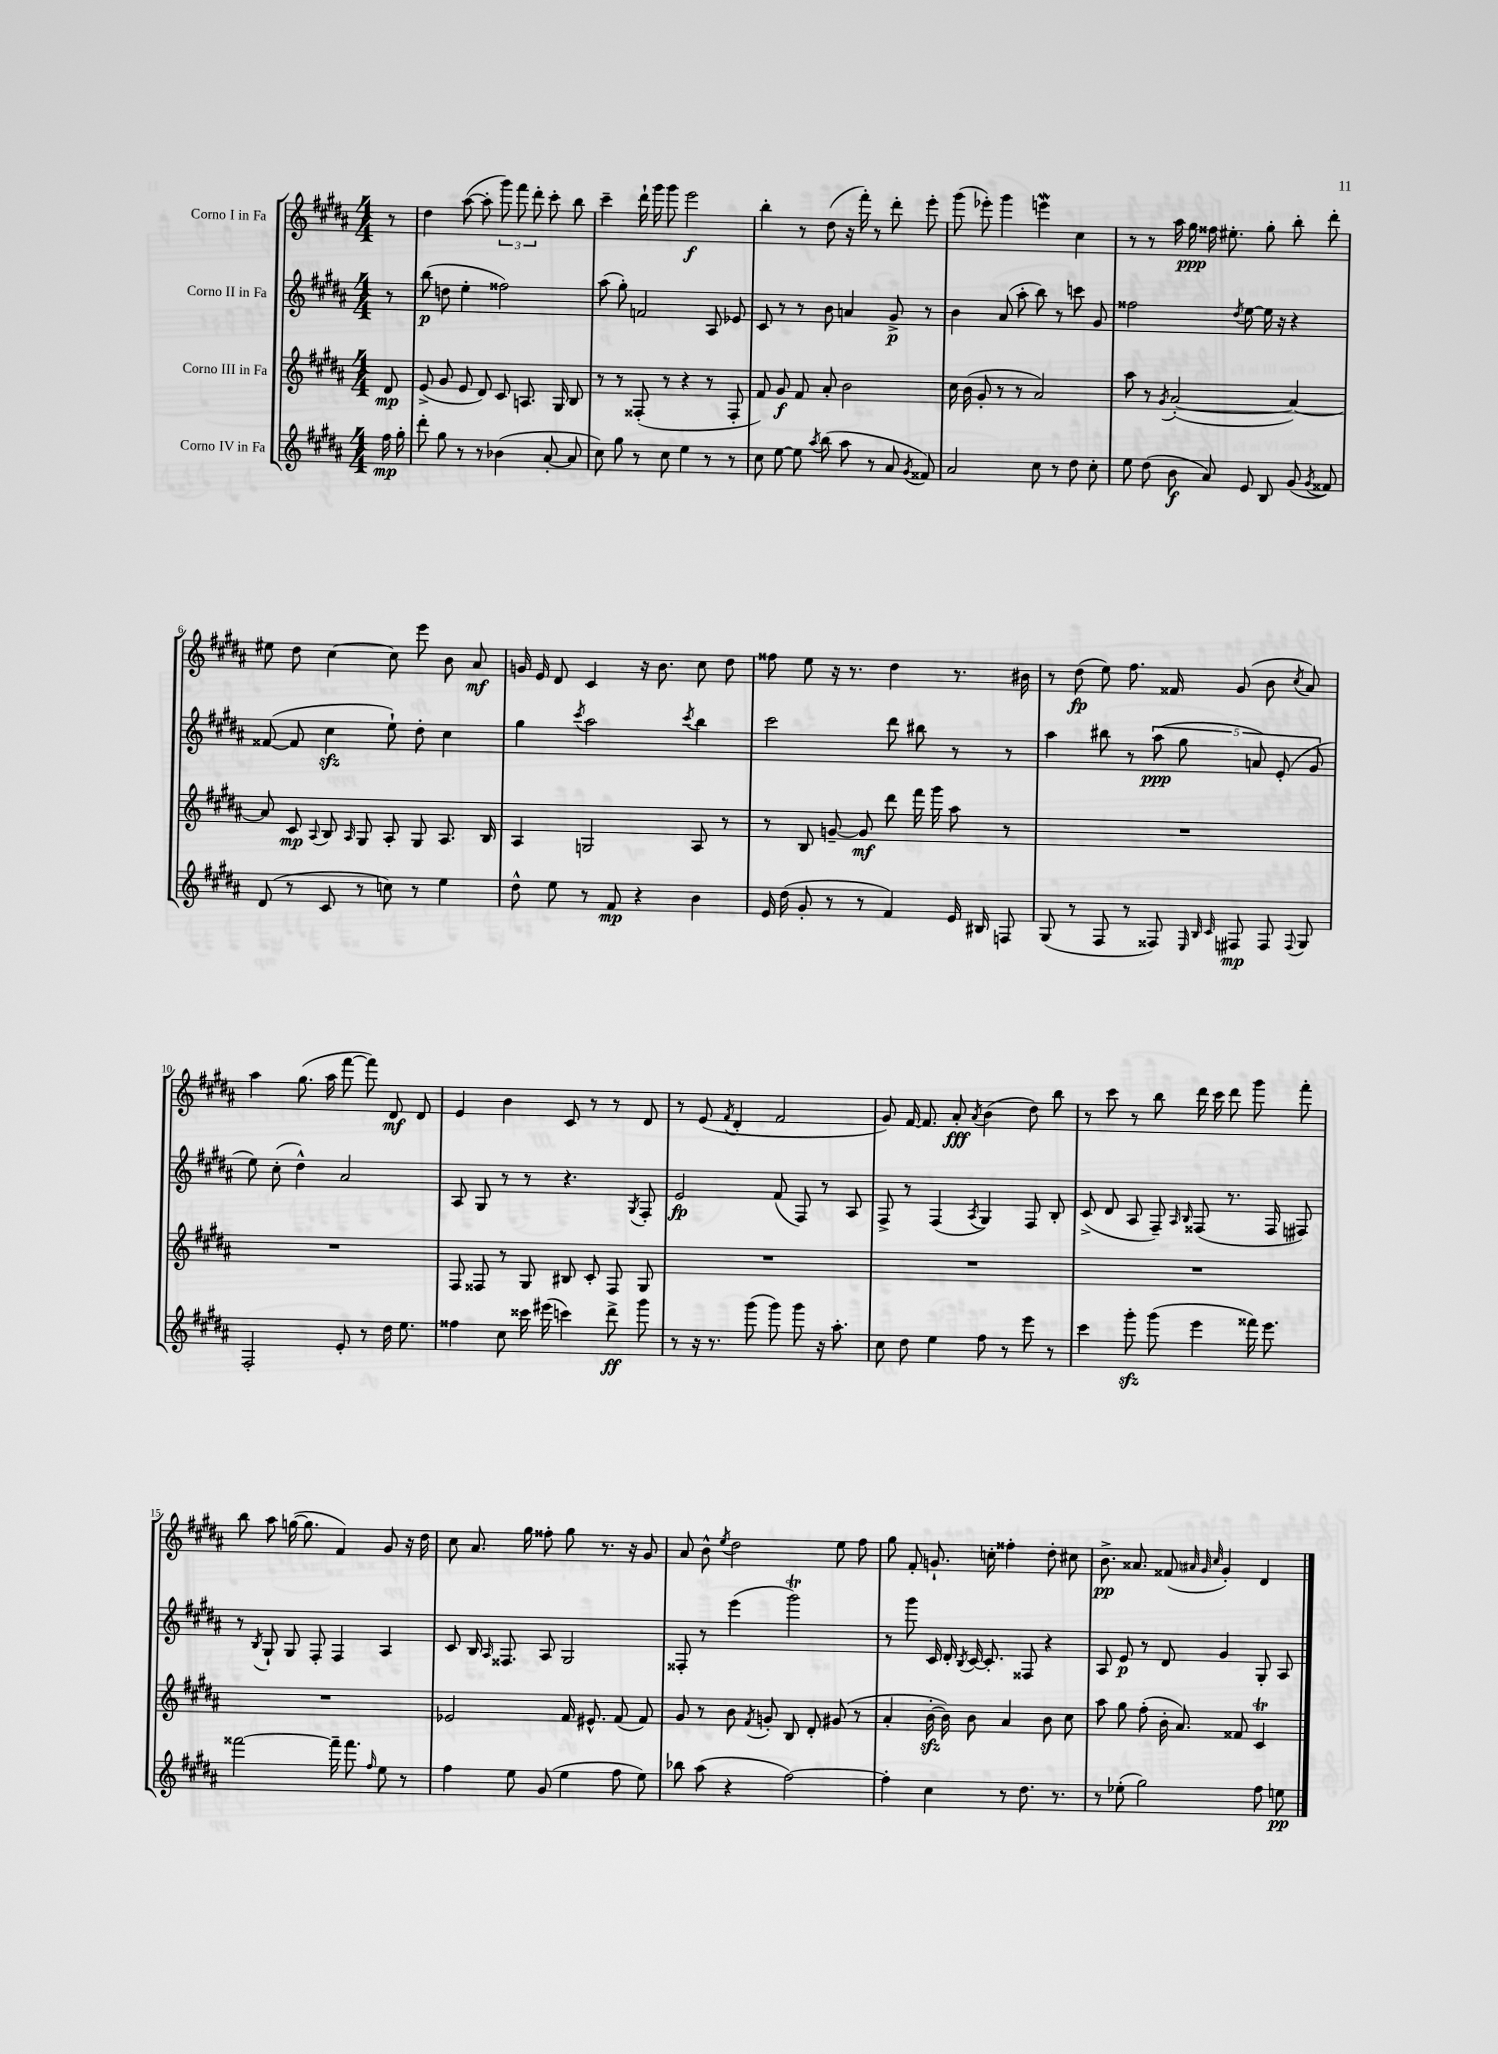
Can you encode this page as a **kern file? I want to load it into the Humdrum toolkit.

**kern	**kern	**kern	**kern
*staff4	*staff3	*staff2	*staff1
*clefG2	*clefG2	*clefG2	*clefG2
*k[f#c#g#d#a#]	*k[f#c#g#d#a#]	*k[f#c#g#d#a#]	*k[f#c#g#d#a#]
*M4/4	*M4/4	*M4/4	*M4/4
16ff#	8d#	8r	8r
16gg#'	.	.	.
=	=	=	=
8ddd#'	(8e^	(8bb	4dd#
8gg#	8g#	8dd	.
8r	8e	4ee'	([8aa#
8r	8d#)	.	8aa#']
(4b-	8c#	2ff##)	12ggg#)
.	.	.	12fff#
.	8.A	.	.
.	.	.	12ddd#'
[8a#'	.	.	8ccc#'
.	16G#	.	.
8a#]	8B	.	8bb
=	=	=	=
8cc#)	8r	(8aa#	4ccc#~
8gg#	8r	8gg#')	.
8r	(8F##'	2f	16ddd#`
.	.	.	16ggg#
8cc#	8r	.	8ggg#
4ee	4r	.	2eee
8r	8r	8A#	.
8r	8F##'	8e-	.
=	=	=	=
8cc#	8f#)	8c#	4bb'
[8ee	8g#	8r	.
8ee]	8f#	8r	8r
8qaa#	.	.	.
(8bb	8a#'	8b	(8dd#
8aa#	2b	4a	16r
.	.	.	16fff#')
8r	.	.	8r
8a#	.	8g#^	8ddd#'
8qg#	.	.	.
8f##)	.	8r	8eee'
=	=	=	=
2a#	16cc#	4b	(8ggg#
.	(16b	.	.
.	8g#'	.	8eee-')
.	8r	(8a#	4ggg#
.	8r	8aa#'	.
8cc#	2a#)	8bb)	4eee
8r	.	8r	.
8dd#	.	8ccc	4cc#
8cc#'	.	8g#	.
=	=	=	=
8ee	8aa#	2ff##	8r
(8dd#	8r	.	8r
.	8qg#	.	.
8b	([2a#'	.	16aa#
.	.	.	16gg#
8a#)	.	.	16ff##
.	.	.	8.ee#'
.	.	8qdd#	.
8e	.	[8ee	.
8B	.	16ee]	8gg#'
.	.	16r	.
(8g#	4a#_)	4r	8bb'
8qg#	.	.	.
8f##)	.	.	8ddd#'
=	=	=	=
(8d#	8a#]	([8f##	8ee#
8r	8c#	8f##]	8dd#
.	8qqA#	.	.
8c#	8B	4cc#	[4cc#
.	16qqA#	.	.
8r	8G#	.	.
8cc)	8A#'	8ee`)	8cc#]
8r	8G#	8dd#'	8eee
4ee	8.A#	4cc#	8b
.	.	.	8a#
.	16B	.	.
=	=	=	=
8dd#^^	4A#	4gg#	16g
.	.	.	16e
8ee	.	.	8d#
.	.	8qccc#	.
8r	2G	2aa#	4c#
8f#	.	.	.
4r	.	.	16r
.	.	.	8.b
.	.	8qccc#	.
4b	8A#	4bb	8cc#
.	8r	.	8dd#
=	=	=	=
16e	8r	2ccc#	8ff##
(16dd#	.	.	.
8g#'	8B	.	8ee
8r	[8g~	.	16r
.	.	.	8.r
8r	8g]	.	.
4f#)	8ddd#	8ddd#	4dd#
.	16fff#	8bb#	.
.	16ggg#	.	.
16e	8aa#	8r	8.r
16B#	.	.	.
8F	8r	8r	.
.	.	.	16b#
=	=	=	=
(8G#	1r	4aa#	8r
8r	.	.	(8dd#
8F#	.	8bb#	8ee)
8r	.	8r	8.ff#
8F##)	.	(10aa#	.
.	.	.	16f##
.	.	10gg#	.
32qqE	.	.	.
32qqB	.	.	.
32qqc#	.	.	.
8F#	.	.	(8g#
.	.	10a)	.
8F#	.	.	8b
.	.	(10e'	.
8qqF#	.	.	8qcc#
8G#	.	.	8a#)
.	.	10g#	.
=	=	=	=
2F#'	1r	8ee)	4aa#
.	.	(8cc#'	.
.	.	4dd#^^)	(8.gg#
.	.	.	16aa#
8e'	.	2a#	[8fff#
8r	.	.	8fff#])
16dd#	.	.	8d#
8.ee	.	.	.
.	.	.	8d#
=	=	=	=
4ff##	8F#	8A#	4e
.	8F##	8G#	.
8cc#	8r	8r	4b
16ccc##	8G#	8r	.
(16eee#	.	.	.
4ccc)	8B#	4.r	8c#
.	8c#'	.	8r
8ddd#^	8F##	.	8r
.	.	8qG#	.
8ggg#	8G#	8F#'	8d#
=	=	=	=
8r	1r	2e	8r
16r	.	.	(8e
8.r	.	.	.
.	.	.	8qf#
.	.	.	4d#'
(8ggg#	.	.	.
8ggg#)	.	(8f#	2f#
8ggg#	.	8F#)	.
16r	.	8r	.
8.aa#'	.	.	.
.	.	8A#	.
=	=	=	=
8cc#	1r	8F#^	8g#)
8dd#	.	8r	[16f#
.	.	.	8.f#]
4ee	.	(4F#	.
.	.	.	8a#'
.	.	8qA#	8qa#
8ff#	.	4G#)	(4b
8r	.	.	.
8eee	.	8F#	8dd#)
8r	.	8B'	8bb
=	=	=	=
4ccc#	1r	(8c#^	8r
.	.	8d#	8ccc#
8ggg#'	.	8A#	8r
(8ggg#	.	8F#~)	8bb
.	.	16qqA#	.
.	.	16qqB	.
4eee	.	(8F##	16ddd#
.	.	.	16ccc#
.	.	8.r	8ddd#
16fff##)	.	.	8ggg#
8.eee	.	16F##	.
.	.	8F#)	8fff#'
=	=	=	=
[2fff##	1r	8r	8bb
.	.	8qB	.
.	.	8G#`	8aa#
.	.	8G#	([16gg
.	.	.	8.gg]
.	.	8F#'	.
16fff##~]	.	4F#	4f#)
8.fff##	.	.	.
16qqff#	.	.	.
8ee	.	4A#	8g#
8r	.	.	16r
.	.	.	16dd#
=	=	=	=
4ff#	2e-	8c#	8cc#
.	.	16B	8.a#
.	.	16qqA#	.
.	.	8.F##	.
8ee	.	.	.
.	.	.	16gg#
(8g#	.	8A#	8ff##'
4ee	16f#	2G#	8gg#
.	8.e#^^	.	.
.	.	.	8.r
8ff#	(8f#	.	.
.	.	.	16r
8ee)	8f#)	.	8g#
=	=	=	=
8bb-	8g#	8F##'	8a#
(8aa#	8r	8r	8b^^
.	.	.	8qee
4r	8b	(4eee	2dd#
.	8qf#	.	.
.	8g'	.	.
[2ff#)	8B	2ggg#)	.
.	8d#'	.	.
.	(8g#	.	8ee
.	8r	.	8ff#
=	=	=	=
4ff#']	4a#'	8r	8gg#
.	.	8ggg#	8f#'
4cc#	[16b'	16c#	8.g`
.	16b])	16d#'	.
.	.	8qB	.
.	8b	[16c#	.
.	.	8.c#']	16cc'
8r	4a#	.	4ff##'
8.dd#	.	8F##	.
.	8b	4r	8dd#'
8.r	.	.	.
.	8cc#	.	8cc#
=	=	=	=
8r	8aa#	8A#	8.b^
(8ee-'	8gg#	8e	.
.	.	.	8.a##
2gg#)	(8ff#'	8r	.
.	16b'	8d#	(8f##
.	8.a#)	.	.
.	.	.	32qqa#
.	.	.	32qqg#
.	.	.	32qqcc#
.	.	4g#	4g#')
.	8f##	.	.
8ff#	4c#	8G#'	4d#
8ee	.	8A#	.
==	==	==	==
*-	*-	*-	*-
